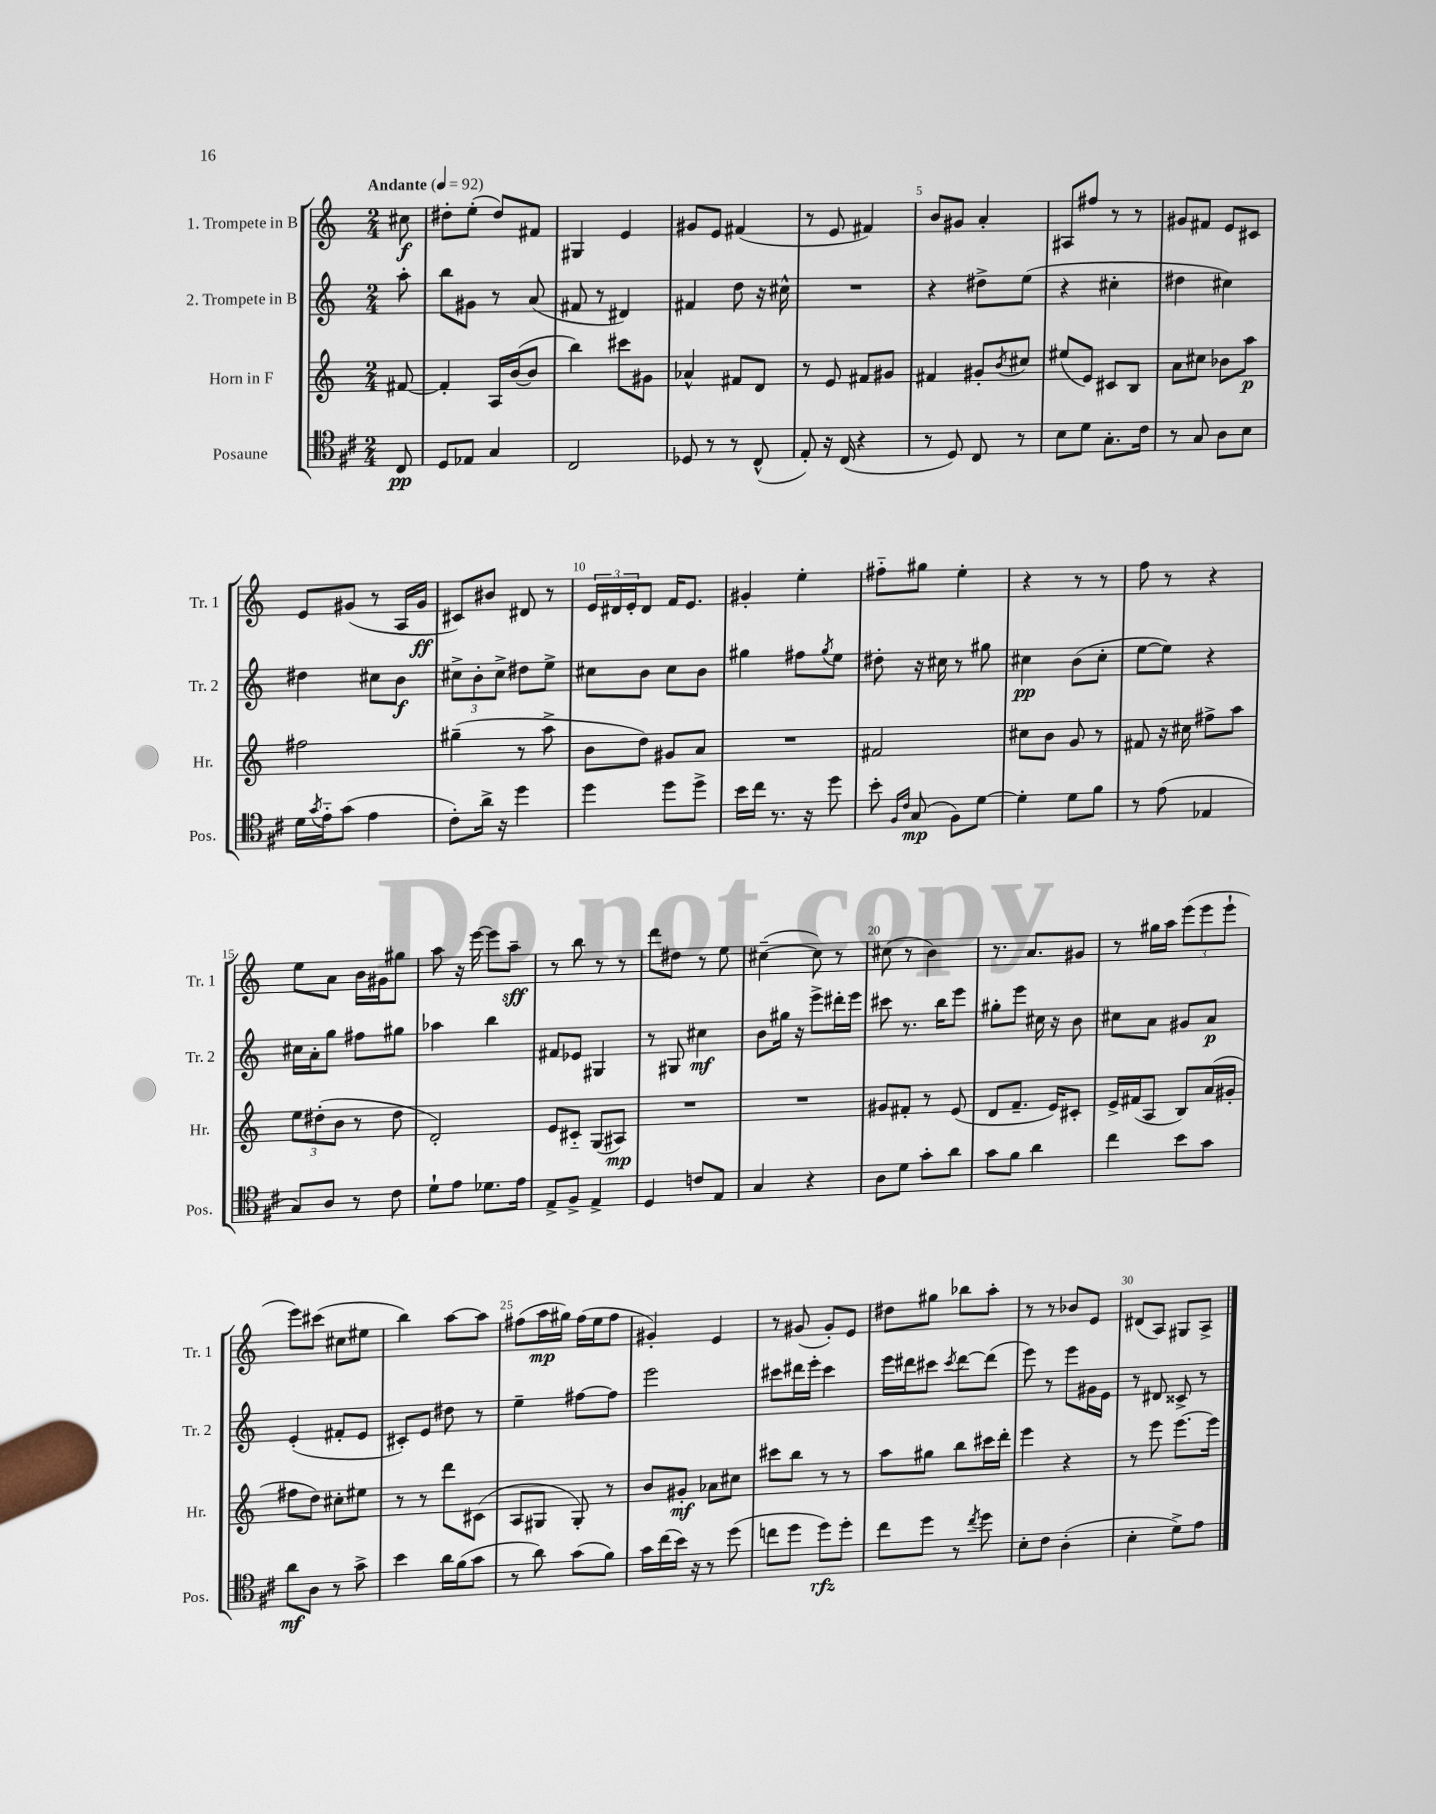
<<
\new StaffGroup <<
\new Staff = "s0" \with { instrumentName = "1. Trompete in B" shortInstrumentName = "Tr. 1" } {
    \clef treble \key c \major \numericTimeSignature \time 2/4 \partial 8 \tempo "Andante" 4 = 92
    cis''8\f |
    dis''8-. e''8-.( dis''8) fis'8 |
    gis4 e'4 |
    gis'8 e'8 fis'4( |
    r8 e'8 fis'4) |
    b'8 gis'8 a'4-. |
    ais8 fis''8 r8 r8 |
    gis'8 fis'8 e'8 cis'8 |
    e'8 gis'8( r8 a16 gis'16\ff |
    cis'8) bis'8 dis'8 r8 |
    \tuplet 3/2 { e'16 dis'16 e'16-. } dis'8 f'16 e'8. |
    gis'4-. e''4-. |
    fis''8-_ gis''8 e''4-. |
    r4 r8 r8 |
    f''8 r8 r4 |
    e''8 a'8 b'16 gis'16 gis''8 |
    a''8 r16 e'''16~ e'''8 a''8--\sff |
    r8 b''8 r8 r8 |
    d'''8 dis''8 r8 e''8 |
    cis''4~--( cis''8) r8 |
    cis''8( r8 b'4) |
    r8. a'8. gis'8 |
    r8 gis''16 a''16 \tuplet 3/2 { e'''8( e'''8 e'''8-! } |
    e'''8) cis'''8( cis''8 eis''8 |
    b''4) a''8~ a''8 |
    fis''8( a''16\mp gis''16) fis''16( e''16 fis''8 |
    gis'4-.) e'4 |
    r8 gis'8( gis'8-.) e'8 |
    dis''8 gis''8 bes''8 a''8-. |
    r8 r8 bes'8 e'8 |
    dis'8( a8) gis8 a8-> \bar "|." |
}
\new Staff = "s1" \with { instrumentName = "2. Trompete in B" shortInstrumentName = "Tr. 2" } {
    \clef treble \key c \major \numericTimeSignature \time 2/4 \partial 8
    a''8-. |
    b''8 gis'8 r8 a'8( |
    fis'8 r8 dis'4) |
    fis'4 d''8 r16 cis''16-^ |
    R2 |
    r4 dis''8-> e''8( |
    r4 cis''4-. |
    dis''4 cis''4) |
    dis''4 cis''8 b'8\f |
    \tuplet 3/2 { cis''8-> b'8-. cis''8-> } dis''8 e''8-> |
    cis''8 b'8 cis''8 b'8 |
    gis''4 fis''8 \acciaccatura { gis''8 } e''8 |
    dis''8-. r16 cis''16 r8 gis''8 |
    cis''4\pp b'8( cis''8-. |
    e''8~ e''8) r4 |
    cis''16 a'16-. g''8 fis''8 gis''8 |
    aes''4 b''4 |
    fis'8 ees'8 gis4 |
    r8 gis8 cis''4\mf |
    b'8 gis''16 r16 e'''8-> dis'''16-. e'''16 |
    cis'''8 r8. b''16 e'''8 |
    gis''8-. e'''8 cis''16 r16 b'8 |
    cis''8 a'8 gis'8 a'8\p |
    e'4-.( fis'8-. e'8 |
    cis'8-.) e'8 dis''8 r8 |
    e''4-- fis''8~ fis''8 |
    e'''2 |
    cis'''8 dis'''16 e'''16-. cis'''4 |
    e'''16 dis'''16 cis'''8 \acciaccatura { cis'''8 } dis'''8~ dis'''8( |
    e'''8) r8 e'''8 gis'16 e'16 |
    r8 dis'8 cisis'8-> r8 \bar "|." |
}
\new Staff = "s2" \with { instrumentName = "Horn in F" shortInstrumentName = "Hr." } {
    \clef treble \key c \major \numericTimeSignature \time 2/4 \partial 8
    fis'8~ |
    fis'4-. a16 b'16~( b'8 |
    b''4) cis'''8 gis'8 |
    aes'4-^ fis'8 d'8 |
    r8 e'8 fis'8 gis'8 |
    fis'4 gis'8-. \acciaccatura { b'8 } cis''8 |
    eis''8( e'8) cis'8 b8 |
    a'8 cis''8 bes'8 a''8\p |
    fis''2 |
    gis''4--( r8 a''8-> |
    b'8 d''8) gis'8 a'8 |
    R2 |
    fis'2 |
    cis''8 b'8 g'8 r8 |
    fis'8 r16 cis''16 fis''8-> a''8 |
    \tuplet 3/2 { e''8 dis''8-.( b'8 } r8 dis''8 |
    d'2-.) |
    e'8 cis'8-_ g8( ais8\mp) |
    R2 |
    R2 |
    gis'8 fis'8-. r8 e'8( |
    d'8 f'8.-- e'16) cis'8-. |
    e'16-> fis'16( a8 b8) a'16( gis'16-. |
    fis''8 d''8) cis''8-. eis''8 |
    r8 r8 d'''8 cis'8( |
    a8 gis8 gis8-.) r8 |
    b'8 gis'8-.\mf aes'8 cis''8 |
    cis'''8 b''8 r8 r8 |
    a''8 gis''8 b''8 cis'''16 d'''16-. |
    e'''4 r4 |
    r8 e'''8 e'''8.~ e'''16 \bar "|." |
}
\new Staff = "s3" \with { instrumentName = "Posaune" shortInstrumentName = "Pos." } {
    \clef tenor \key d \major \numericTimeSignature \time 2/4 \partial 8
    cis8\pp |
    d8 ees8 g4 |
    cis2 |
    des8 r8 r8 cis8-^( |
    e8-.) r16 cis16( r4 |
    r8 d8) cis8 r8 |
    b8 d'8 g8.-. cis'16 |
    r8 g8 a8 b8 |
    d'16 \acciaccatura { g'8 } e'16-_ g'8( e'4 |
    cis'8-.) a'16-> r16 d''4 |
    d''4 d''8 d''8-> |
    b'16 cis''16 r8. r16 d''8 |
    b'8-. \grace { fis16 cis'16 } g8\mp( fis8) d'8~ |
    d'4-. d'8 fis'8 |
    r8 e'8( ees4 |
    g8) a8 r8 cis'8 |
    d'8-! e'8 des'8. e'16 |
    e8-> fis8-> e4-> |
    d4 c'8 e8 |
    g4 r4 |
    a8 d'8 g'8-. a'8 |
    g'8 fis'8 a'4 |
    cis''4 b'8 g'8 |
    a'8\mf a8 r8 g'8-> |
    b'4 a'16 fis'16( g'8 |
    r8 a'8) g'8( fis'8) |
    g'16 cis''16( b'16) r16 r8 d''8( |
    c''8 d''8 d''8\rfz) d''8-. |
    cis''8 d''8 r8 \acciaccatura { cis''8 } d''8 |
    b8-. cis'8 a4-.( |
    b4-. d'8->) e'8 \bar "|." |
}
>>
>>
\layout { \context { \Score \override BarNumber.break-visibility = ##(#f #t #t) barNumberVisibility = #(every-nth-bar-number-visible 5) } }
